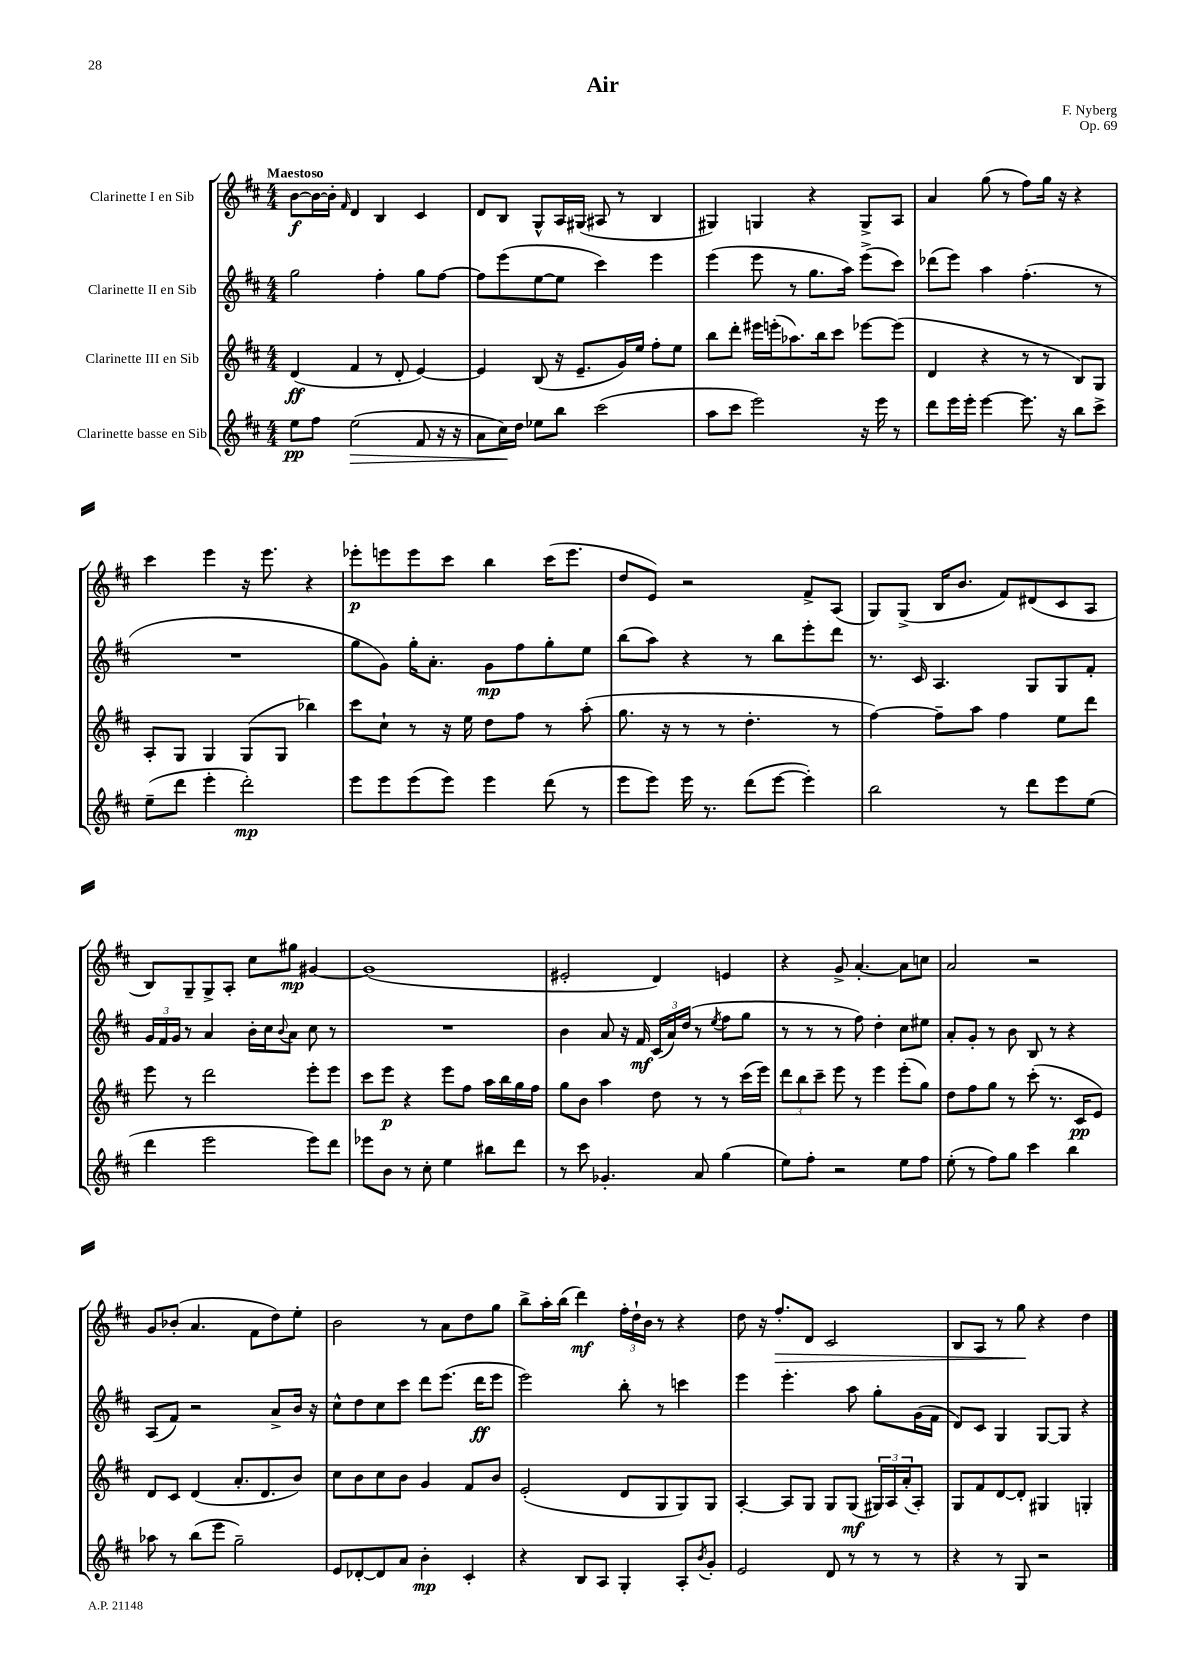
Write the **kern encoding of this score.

**kern	**kern	**kern	**kern
*staff4	*staff3	*staff2	*staff1
*clefG2	*clefG2	*clefG2	*clefG2
*k[f#c#]	*k[f#c#]	*k[f#c#]	*k[f#c#]
*M4/4	*M4/4	*M4/4	*M4/4
8ee\L	(4d/	2gg\	[8b\L
8ff#\J	.	.	16b\_L
.	.	.	16b'\]JJ
.	.	.	16qqf#/
(2ee\	4f#/	.	4d/
.	8r	4ff#'\	4B/
.	8d'/	.	.
8f#/	[4e/)	8gg\L	4c#/
16r	.	[8ff#\J	.
16r	.	.	.
=	=	=	=
8a\L	4e/]	8ff#\]L	8d/L
16cc#\L)	.	(8eee\	8B/J
16dd\JJ	.	.	.
8ee-\L	(8B/	[8ee\	8G^^/L
8bb\J	16r	8ee\]J	16A/L
.	8.e~/L	.	(16G#/JJ
(2ccc#\	.	4ccc#\)	8A#/
.	16g/L)	.	8r
.	16ee/JJ	.	.
.	8ff#'\L	4eee\	4B/
.	8ee\J	.	.
=	=	=	=
8aa\L	8bb\L	(4eee\	4G#/)
8ccc#\J	8ddd'\J	.	.
2eee\)	16eee#\LL	8eee\	4G/
.	(16eee'\J	.	.
.	8.aa-\)	8r	.
.	.	8.gg\L	4r
.	16bb\k	.	.
.	8ccc#\J	.	.
.	.	16aa\Jk)	.
16r	[8eee-\L	(8eee^\L	8G^/L
16eee\	.	.	.
8r	(8eee-\]J	8ccc#\J)	8A/J
=	=	=	=
8ddd\L	4d/	(8ddd-\L	4a/
16eee\L	.	8eee\J)	.
16eee'\JJ	.	.	.
[4eee\	4r	4aa\	(8gg\
.	.	.	8r
8.eee\]	8r	(4.ff#'\	8ff#\L)
.	8r	.	16gg\Jk
16r	.	.	16r
8bb\L	8B/L)	.	4r
8ccc#^\J	8G/J	8r	.
=	=	=	=
(8ee~\L	8A'/L	1r	4ccc#\
8ddd\J	8G/J	.	.
4eee'\	4G/	.	4eee\
2ddd'\)	(8G/L	.	16r
.	.	.	8.eee\
.	8G/J	.	.
.	4bb-\)	.	4r
=	=	=	=
8eee\L	8ccc#\L	8gg\L	8eee-'\L
8eee\	8cc#`\J	8g\J)	8eee\
(8eee\	8r	16gg'\LK	8eee\
.	.	8.a'\J	.
8eee\J)	16r	.	8ccc#\J
.	16ee\	.	.
4eee\	8dd\L	8g\L	4bb\
.	8ff#\J	8ff#\	.
(8ddd\	8r	8gg'\	(16ccc#\LK
.	.	.	8.eee\J
8r	(8aa'\	8ee\J	.
=	=	=	=
8eee\L	8.gg\	(8bb\L	8dd/L
8eee\J)	.	8aa\J)	8e/J)
.	16r	.	.
16eee\	8r	4r	2r
8.r	.	.	.
.	8r	.	.
(8ddd\L	4.dd'\	8r	.
[8eee\J	.	8bb\L	.
4eee'\])	.	8eee'\	8f#^/L
.	8r	8ddd\J	(8A/J
=	=	=	=
2bb\	[4ff#\)	8.r	8G/L)
.	.	.	(8G^/J
.	.	16c#/	.
.	8ff#~\]L	4.A/	16B/LK
.	.	.	8.b/J
.	8aa\J	.	.
8r	4ff#\	.	8f#/L)
8ddd\L	.	8G/L	(8d#/
8eee\	8ee\L	8G/	8c#/
(8ee\J	8ddd\J	8f#'/J	8A/J
=	=	=	=
4ddd\	8eee\	24g/LL	8B/L)
.	.	24f#/	.
.	.	24g/JJ	.
.	8r	8r	8G~/
2eee\	2ddd\	4a/	8G^/
.	.	.	8A'/J
.	.	16b'\LL	8cc#\L
.	.	16cc#\J	.
.	.	8qqb/	.
.	.	8a\J	8gg#\J
8eee\L)	8eee'\L	8cc#\	[4g#/
8ddd\J	8eee\J	8r	.
=	=	=	=
8eee-\L	8ccc#\L	1r	(1g#]
8b\J	8eee\J	.	.
8r	4r	.	.
8cc#'\	.	.	.
4ee\	8eee\L	.	.
.	8ff#\J	.	.
8bb#\L	16aa\LL	.	.
.	16bb\	.	.
8ddd\J	16gg\	.	.
.	16ff#\JJ	.	.
=	=	=	=
8r	8gg\L	4b\	2e#'/
8ccc#\	8b\J	.	.
4.g-'/	4aa\	8a/	.
.	.	16r	.
.	.	16f#/	.
.	8dd\	(24c#/LL	4d/)
.	.	24a/)	.
.	.	(24dd/JJ	.
8a/	8r	8r	.
.	.	8qee/	.
(4gg\	8r	8ff#\L	4e/
.	(16ccc#\LL	8gg\J	.
.	16eee\JJ)	.	.
=	=	=	=
8ee\L)	12ddd\L	8r	4r
.	12bb\	.	.
8ff#'\J	.	8r	.
.	12ccc#~\J	.	.
2r	8eee\	8r	8g^/
.	8r	8ff#\)	[4.a'/
.	4eee\	4dd'\	.
8ee\L	(8eee'\L	8cc#\L	8a\]L
8ff#\J	8gg\J)	8ee#\J	8cc\J
=	=	=	=
(8ee'\	8dd\L	8a'/L	2a/
8r	8ff#\	8g'/J	.
8ff#\L)	8gg\J	8r	.
8gg\J	8r	8b\	.
4ccc#\	(8ccc#'\	8B/	2r
.	8.r	8r	.
4bb\	.	4r	.
.	16c#/LK	.	.
.	8e/J)	.	.
=	=	=	=
8aa-\	8d/L	(8A/L	8g/L
8r	8c#/J	8f#/J)	(8b-'/J
(8bb\L	(4d/	2r	4.a/
8eee\J	.	.	.
2gg~\)	8.a'/L	.	.
.	.	.	8f#\L
.	8.d/	.	.
.	.	8a^/L	8dd\)
.	8b/J)	16b/Jk	8ee'\J
.	.	16r	.
=	=	=	=
8e/L	8cc#\L	8cc#^^\L	2b\
[8d-'/	8b\	8dd\	.
8d-/]	8cc#\	8cc#\	.
8a/J	8b\J	8ccc#\J	.
4b'\	4g/	8ddd\L	8r
.	.	(8.eee\J	8a\L
4c#'/	8f#/L	.	8dd\
.	.	16ddd\LK	.
.	8b/J	8eee\J	8gg\J
=	=	=	=
4r	(2e'/	2eee\)	8bb^\L
.	.	.	16aa'\L
.	.	.	(16bb\JJ
8B/L	.	.	4ddd\)
8A/J	.	.	.
4G'/	8d/L	8bb'\	24ff#'\LL
.	.	.	24dd`\
.	.	.	24b\JJ
.	8G/	8r	8r
8A'/L	8G/)	4ccc\	4r
8qb/	.	.	.
8g'/J	8G/J	.	.
=	=	=	=
2e/	[4A'/	4eee\	8dd\
.	.	.	16r
.	.	.	8.ff#'/L
.	8A/]L	4.eee'\	.
.	8G/J	.	8d/J
8d/	8G/L	.	2c#/
8r	(8G/J	8aa\	.
8r	24G#/LL)	8gg'\L	.
.	24A/	.	.
.	(24a'/J	.	.
8r	8A'/J)	(16g\L	.
.	.	16f#\JJ	.
=	=	=	=
4r	8G/L	8d/L)	8B/L
.	8f#/	8c#/J	8A/J
8r	[8d/	4G/	8r
8G/	8d'/]J	.	8gg\
2r	4G#/	[8G/L	4r
.	.	8G/]J	.
.	4G'/	4r	4dd\
==	==	==	==
*-	*-	*-	*-
